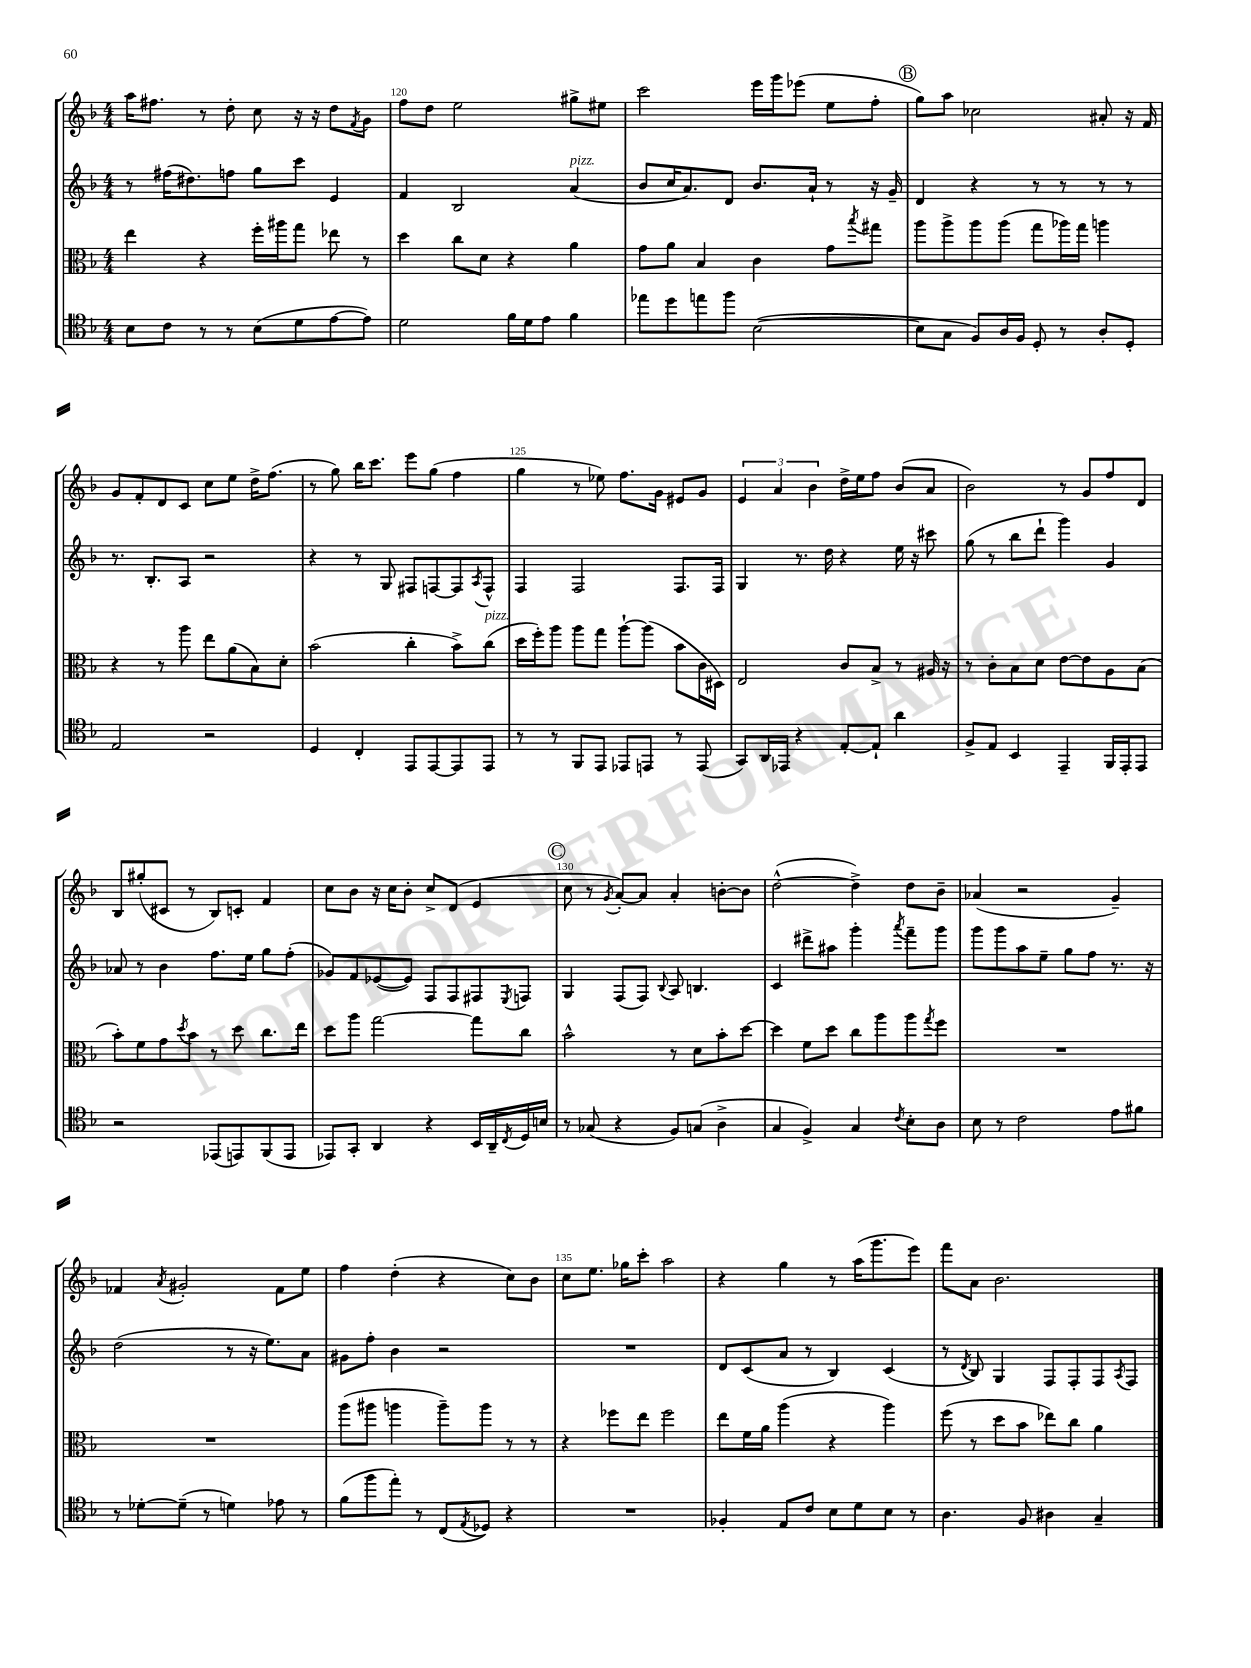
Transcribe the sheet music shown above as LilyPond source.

<<
\new StaffGroup <<
\new Staff = "s0" {
    \clef treble \key f \major \numericTimeSignature \time 4/4
    a''16 fis''8. r8 d''8-. c''8 r16 r16 d''8 \acciaccatura { f'8 } g'8 |
    f''8 d''8 e''2 gis''8-> eis''8 |
    c'''2 e'''16 g'''16 ees'''8( e''8 f''8-. |
    \mark \markup { \circle "B" } g''8) a''8 ces''2 ais'8-. r16 f'16 |
    g'8 f'8-. d'8 c'8 c''8 e''8 d''16-> f''8.( |
    r8 g''8) bes''16 c'''8. e'''8 g''8( f''4 |
    g''4 r8 ees''8) f''8. g'16 eis'8 g'8 |
    \tuplet 3/2 { e'4 a'4 bes'4 } d''16-> e''16 f''8 bes'8( a'8 |
    bes'2) r8 g'8 f''8 d'8 |
    bes8 gis''8-.( cis'8 r8 bes8) c'8-. f'4 |
    c''8 bes'8 r16 c''16 bes'8-. c''8-> d'8( e'4 |
    \mark \markup { \circle "C" } c''8 r8 \acciaccatura { g'8 } a'8~-.) a'8 a'4-. b'8~-. b'8 |
    d''2~-^( d''4->) d''8 bes'8-- |
    aes'4( r2 g'4--) |
    fes'4 \acciaccatura { a'8 } gis'2-. fes'8 e''8 |
    f''4 d''4-.( r4 c''8) bes'8 |
    c''8 e''8. ges''16 c'''8-. a''2 |
    r4 g''4 r8 a''16( g'''8. e'''8) |
    f'''8 a'8 bes'2. \bar "|." |
}
\new Staff = "s1" {
    \clef treble \key f \major \numericTimeSignature \time 4/4
    r8 fis''16( dis''8.) f''8 g''8 c'''8 e'4 |
    f'4 bes2 a'4^\markup { \italic "pizz." }( |
    bes'8 c''16 a'8.) d'8 bes'8. a'16-! r8 r16 g'16-- |
    \mark \markup { \circle "B" } d'4 r4 r8 r8 r8 r8 |
    r8. bes8.-. a8 r2 |
    r4 r8 g8 fis8 f8~ f8 \acciaccatura { a8 } f8-^ |
    f4 f2 f8. f16 |
    g4 r8. d''16 r4 e''16 r16 cis'''8 |
    g''8( r8 bes''8 d'''8-! g'''4) g'4 |
    aes'8 r8 bes'4 f''8. e''16 g''8 f''8-.( |
    ges'8) f'8 ees'8~( ees'8) f8 f8 fis8 \acciaccatura { e8 } f8 |
    \mark \markup { \circle "C" } g4 f8( f8) \appoggiatura { bes8 } a8 b4. |
    c'4 dis'''8-> ais''8 g'''4-. \acciaccatura { a'''8 } f'''8-- g'''8 |
    g'''8 g'''8 a''8 e''8-- g''8 f''8 r8. r16 |
    d''2( r8 r16 e''8.) a'8 |
    gis'8 f''8-. bes'4 r2 |
    R1 |
    d'8 c'8( a'8 r8 bes4) c'4( |
    r8 \acciaccatura { d'8 } bes8) g4 f8 f8-. f8 \acciaccatura { a8 } f8 \bar "|." |
}
\new Staff = "s2" {
    \clef alto \key f \major \numericTimeSignature \time 4/4
    e''4 r4 f''16-. ais''16 g''8 ees''8 r8 |
    d''4 c''8 d'8 r4 a'4 |
    g'8 a'8 bes4 c'4 g'8 \acciaccatura { bes''8 } gis''8 |
    \mark \markup { \circle "B" } a''8 a''8-> a''8 a''8( g''8 aes''16) g''16 a''4 |
    r4 r8 a''8 e''8 a'8( bes8) d'8-. |
    bes'2( c''4-. bes'8->) c''8^\markup { \italic "pizz." }( |
    d''16 f''16-.) a''8 a''8 g''8 a''8~-! a''8( bes'8 c'16 dis16) |
    e2 c'8 bes8-> r8 ais16 r16 |
    r8 c'8-. bes8 d'8 e'8~ e'8 a8 bes8( |
    bes'8-.) f'8 g'8 \acciaccatura { d''8 } bes'8 r8 d''8 c''8. e''16 |
    d''8 a''8 g''2~ g''8 c''8 |
    \mark \markup { \circle "C" } bes'2-^ r8 d'8 bes'8-. d''8~ |
    d''4 f'8 d''8 c''8 a''8 a''8 \acciaccatura { g''8 } f''8 |
    R1 |
    R1 |
    a''8( ais''8 a''4 a''8--) a''8 r8 r8 |
    r4 fes''8 e''8 fes''2 |
    e''8 f'16 a'16 a''4( r4 a''4) |
    f''8( r8 d''8 bes'8 ees''8) c''8 a'4 \bar "|." |
}
\new Staff = "s3" {
    \clef tenor \key f \major \numericTimeSignature \time 4/4
    bes8 c'8 r8 r8 bes8( d'8 e'8~ e'8) |
    d'2 f'16 d'16 e'8 f'4 |
    ees''8 d''8 e''8 f''8 bes2~( |
    \mark \markup { \circle "B" } bes8 g8 f8) a16 f16 d8-. r8 a8-. d8-. |
    e2 r2 |
    d4 c4-. e,8 e,8~ e,8 e,8 |
    r8 r8 f,8 e,8 ees,8 e,8 r8 e,8( |
    g,8) a,16 ees,16 r4 e8~-. e8-! a'4 |
    f8-> e8 bes,4 e,4-- f,16 e,16-. e,8 |
    r2 ees,8( e,8) f,8( e,8 |
    ees,8) g,8-. a,4 r4 bes,16 a,16-- \acciaccatura { c8 } d16 b16 |
    \mark \markup { \circle "C" } r8 ges8( r4 f8) g8( a4-> |
    g4 f4->) g4 \acciaccatura { c'8 } bes8-. a8 |
    bes8 r8 c'2 e'8 fis'8 |
    r8 des'8~-. des'8--( r8 d'4) ees'8 r8 |
    f'8( f''8 e''8-.) r8 c8( \acciaccatura { e8 } des8) r4 |
    R1 |
    fes4-. e8 c'8 bes8 d'8 bes8 r8 |
    a4. f8 ais4 g4-- \bar "|." |
}
>>
>>
\layout { \context { \Score currentBarNumber = #119 \override BarNumber.break-visibility = ##(#f #t #t) barNumberVisibility = #(every-nth-bar-number-visible 5) } }
